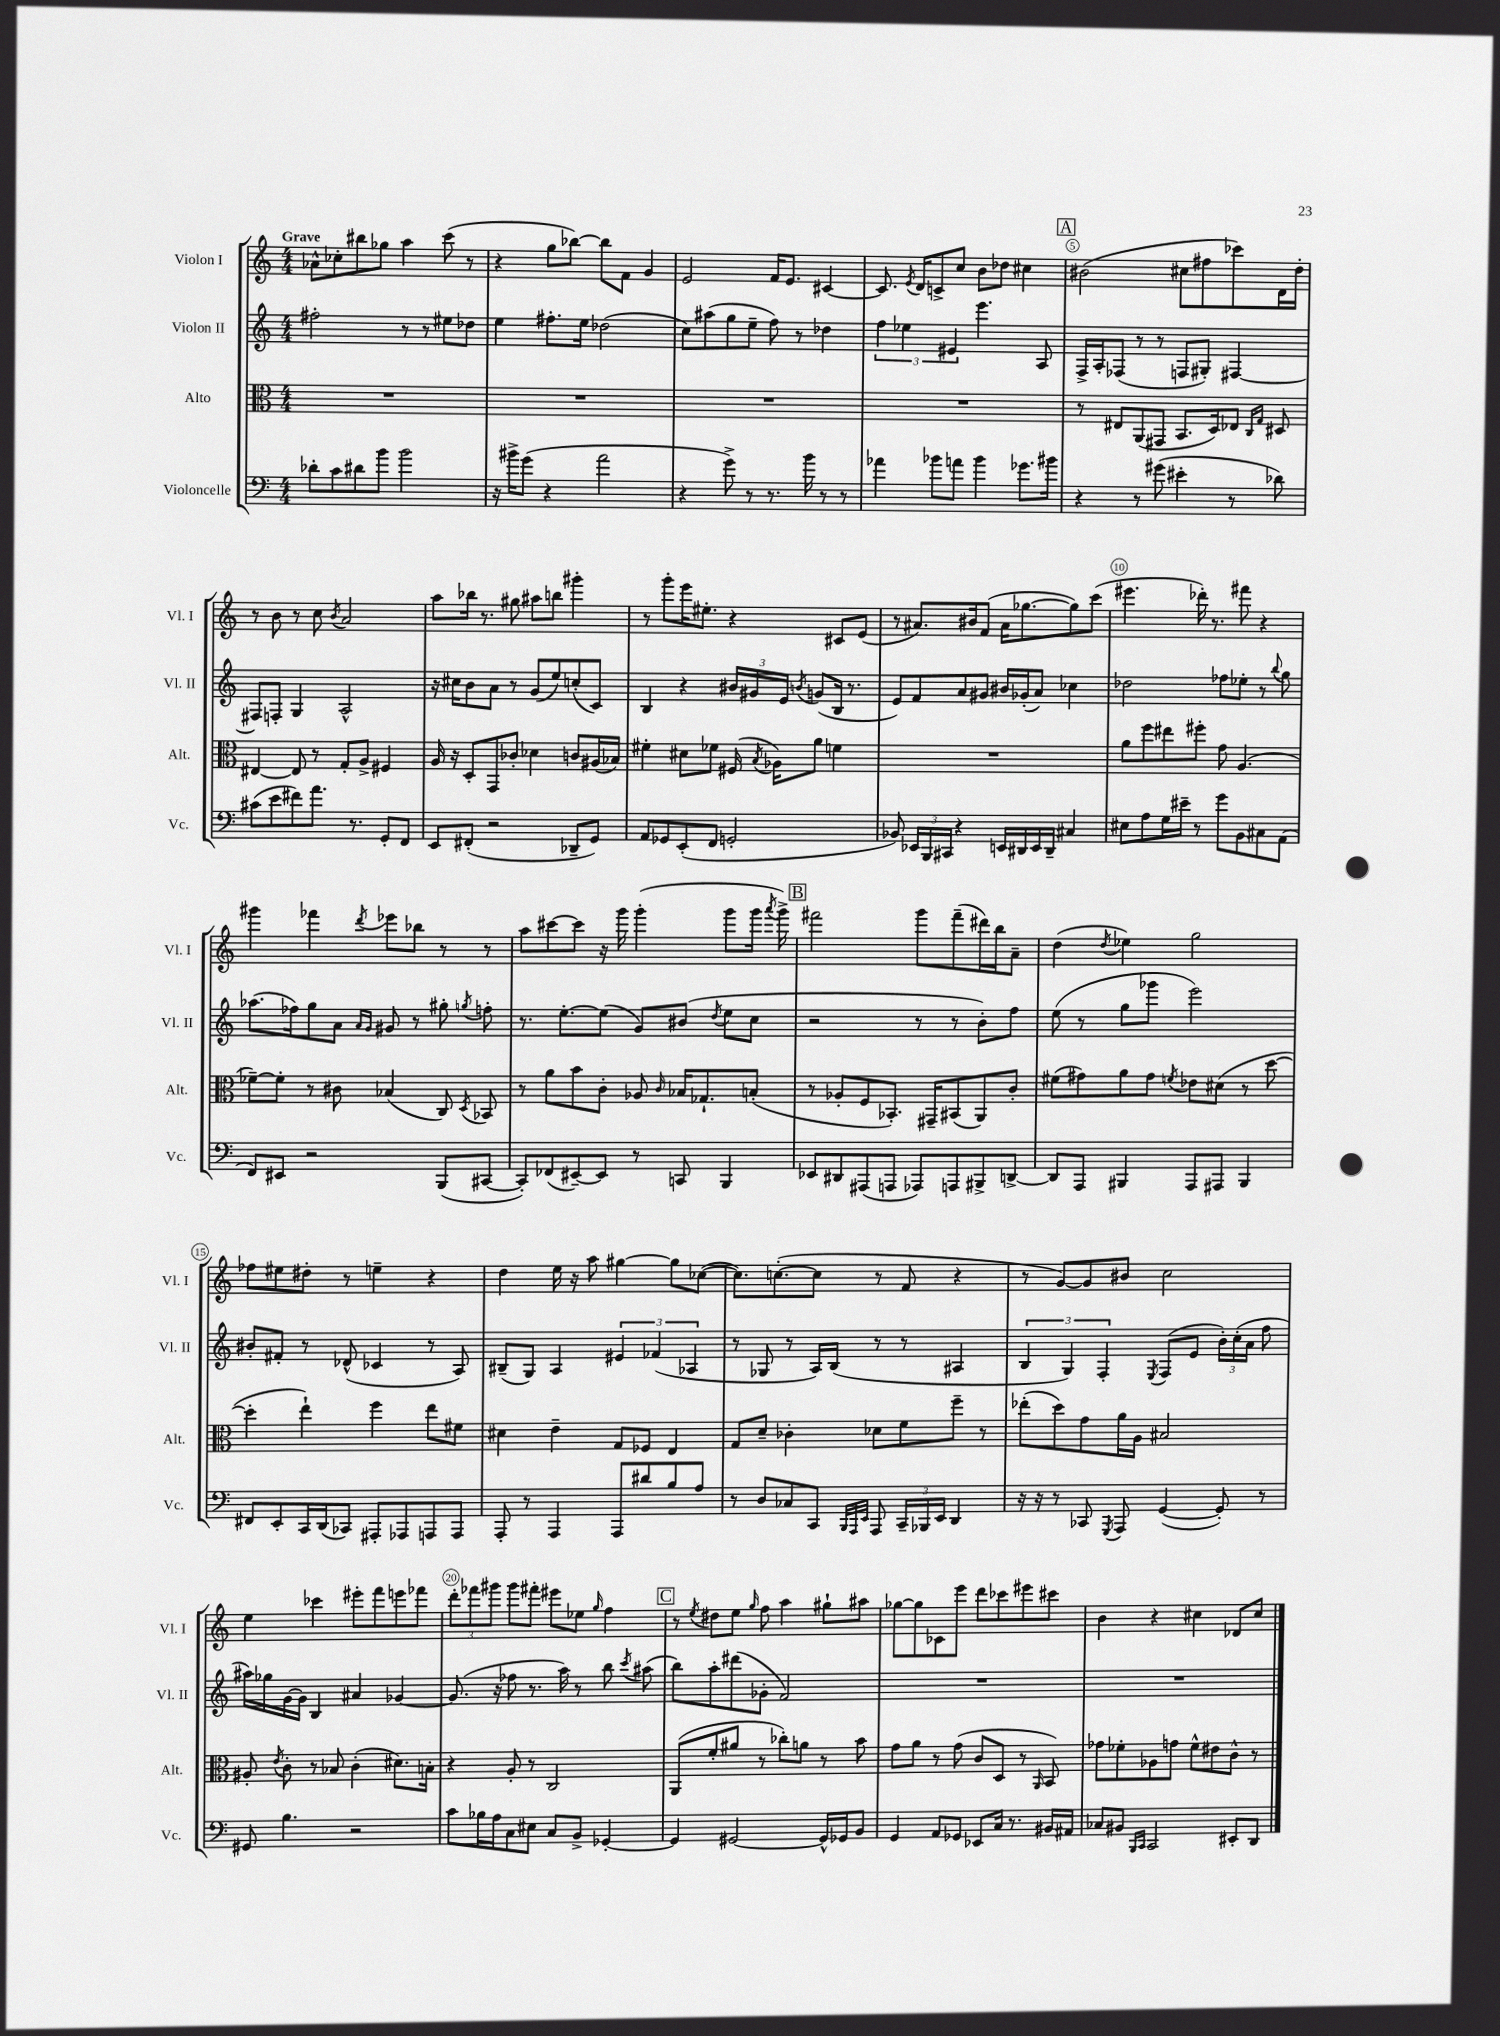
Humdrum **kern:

**kern	**kern	**kern	**kern
*staff4	*staff3	*staff2	*staff1
*clefF4	*clefC3	*clefG2	*clefG2
*k[]	*k[]	*k[]	*k[]
*M4/4	*M4/4	*M4/4	*M4/4
8d-'	1r	2ff#'	8a-^^
8c	.	.	8cc-'
8d#	.	.	8bb#
8b	.	.	8gg-
2b	.	8r	4aa
.	.	8r	.
.	.	8ee#	(8ccc
.	.	8dd-	8r
=	=	=	=
16r	1r	4ee	4r
16b#^	.	.	.
(8g	.	.	.
4r	.	8.ff#'	8gg
.	.	.	[8bb-)
.	.	16ee	.
2a	.	(2dd-	8bb-]
.	.	.	8f
.	.	.	4g
=	=	=	=
4r	1r	8cc)	2e
.	.	(8aa#	.
8g^)	.	8gg	.
8r	.	8ee~	.
8.r	.	8ff)	16f
.	.	.	8.e
.	.	8r	.
16b	.	.	.
8r	.	4dd-	[4c#
8r	.	.	.
=	=	=	=
4a-	1r	6ff	8.c#]
.	.	6ee-	.
.	.	.	8qe
.	.	.	16d
8b-	.	.	8c^
.	.	6e#	.
8a	.	.	8cc
4b-	.	4.eee	8b
.	.	.	8dd-
8.g-	.	.	4cc#
.	.	8A	.
16b#	.	.	.
=	=	=	=
4r	8r	16F^	(2b#
.	.	16A'	.
.	8E#	(8F-	.
8r	(8AA	8r	.
(8g#	8GG#	8r	.
4e#'	8.BB	8F	8cc#
.	.	8G#')	8ff#
.	16D)	.	.
8r	8E-	[4F#	8ccc-)
.	16qqC	.	.
.	16qqG	.	.
8d-)	8D#	.	16d
.	.	.	16dd'
=	=	=	=
(8c#	[4E#	8F#]	8r
8e	.	8F'	8b
8f#)	8E#]	4G	8r
8.a	8r	.	8cc
.	.	.	8qb
.	8G'	2A^^	2a
8.r	.	.	.
.	8A^	.	.
8GG'	4F#	.	.
8FF	.	.	.
=	=	=	=
8EE	16A	16r	8aa
.	16r	16cc#	.
(8FF#'	8D'	8b	16bb-
.	.	.	8.r
2r	8GG	8a	.
.	8c-'	8r	8gg#
.	4d-	(8g	8aa#
.	.	8ee)	8bb
8DD-~	8c	(8cc'	4ggg#'
8GG)	(16A#	8c)	.
.	16B-)	.	.
=	=	=	=
8AA	4f#'	4B	8r
8GG-	.	.	8ggg'
(8EE'	8d#	4r	16eee
.	.	.	8.ee#'
8FF	8f-	.	.
2GG'	(16F#	24b#	4r
.	.	24g#	.
.	8qB	.	.
.	16A-)	.	.
.	.	24e	.
.	.	8qb	.
.	8a	(8g	.
.	4f	16B	8c#
.	.	8.r	.
.	.	.	(8e
=	=	=	=
8BB-)	1r	8e)	8r
24EE-	.	8f	8.a#)
24BBB	.	.	.
24CC#	.	.	.
4r	.	8a	.
.	.	.	16b#
.	.	8g#	(8f
16EE	.	16b#	16a#
16DD#	.	(16g-'	[8.gg-
16EE	.	8a)	.
16DD#~	.	.	.
4C#	.	4cc-	8gg-])
.	.	.	(8ccc
=	=	=	=
8E#	8a	2dd-	4.eee#
8A	8ff	.	.
16G	8ee#	.	.
16e#~	.	.	.
8r	8ff#'	.	16ddd-')
.	.	.	8.r
8g	8g	8ff-	.
8BB	(4.A	8ee-'	8fff#
8C#	.	8r	4r
.	.	8qqbb	.
(8AA	.	8gg	.
=	=	=	=
8FF)	[8f-~)	(8.aa-	4ggg#
8EE#	8f-']	.	.
.	.	16ff-)	.
2r	8r	8gg	4fff-
.	8c#	8a	.
.	.	16qqa	.
.	.	16qqg	8qddd
.	(4B-	8g#	8eee-
.	.	8r	8bb-
(8BBB	8C)	8gg#'	8r
.	8qD	8qgg	.
[8CC#	8BB-	8ff'	8r
=	=	=	=
8CC#'])	8r	8.r	8aa
(8FF-	8a	.	[8ccc#
.	.	[8.ee'	.
[8EE#~)	8b	.	8ccc#]
8EE#]	8c'	(8ee]	16r
.	.	.	16ggg
8r	8A-	8g)	(4ggg'
.	16qqc	.	.
8CC	16B-	(8b#	.
.	8.G-`	.	.
.	.	8qdd	.
4BBB	.	8ee	8ggg
.	(8B'	8cc	16ggg
.	.	.	8qaaa
.	.	.	16ggg^)
=	=	=	=
8EE-	8r	2r	2fff#
8DD#	8A-'	.	.
(8AAA#	8F	.	.
8AAA	8.BB-')	.	.
8AAA-)	.	8r	8ggg
.	16GG#~	.	.
8AAA	(8BB#	8r	(8fff#~
8BBB#^	8AA)	8b')	16ddd#)
.	.	.	16bb
[8DD^	8c'	8ff	8a~
=	=	=	=
8DD]	(8f#	(8ee	(4dd
8AAA	8g#)	8r	.
.	.	.	8qdd
4BBB#	8a	8gg	4ee-)
.	8g#	8ggg-	.
.	8qf	.	.
8AAA	8e-	2eee)	2gg
8AAA#	(8d#	.	.
4BBB#	8r	.	.
.	[8dd	.	.
=	=	=	=
8FF#	4dd']	8b#'	8ff-
8EE'	.	8f#'	8ee#
16CC	4ee`)	8r	8dd#'
(16DD	.	.	.
8CC-)	.	(8d-^^	8r
8AAA#'	4ff	4c-	4ee~
8AAA-	.	.	.
8AAA	8ee	8r	4r
8AAA	8f#	8A)	.
=	=	=	=
8AAA'	4d#	(8B#~	4dd
8r	.	8G)	.
4AAA	4e~	4A	16ee
.	.	.	16r
.	.	.	8aa
8AAA	8G	6e#	[4gg#
8d#	8F-	.	.
.	.	(6f-	.
8B	4E	.	8gg#]
.	.	6A-	.
8A	.	.	([8cc-
=	=	=	=
8r	8G	8r	8.cc-])
8D	8d~	8G-	.
.	.	.	([8.cc'
8C-	4c-'	8r	.
8CC	.	16A)	8cc]
.	.	(16B	.
32qqBBB	.	.	.
32qqAAA	.	.	.
32qqEE	.	.	.
8AAA	8d-	8r	8r
24CC~	8f	8r	8f
24BBB-	.	.	.
24EE	.	.	.
4DD	8ff~	4A#	4r
.	8r	.	.
=	=	=	=
16r	(8ee-'	6B	8r
16r	.	.	.
8r	8dd)	.	[8g)
.	.	6G)	.
8CC-	8g	.	8g]
.	.	6F'	.
8qGGG	.	.	.
8AAA	16a	.	8b#
.	16A	.	.
.	.	8qE	.
([4GG	2B#	(8F	2cc
.	.	8e	.
8GG'])	.	24b')	.
.	.	(24cc'	.
.	.	24a	.
8r	.	8ff	.
=	=	=	=
8GG#	8A#'	16aa#)	4ee
.	.	16gg-	.
.	8qe	.	.
4.B	8c'	[16g	.
.	.	16g]	.
.	8r	4B	4ccc-
.	8B-	.	.
2r	(4c'	4a#	8eee#'
.	.	.	8fff
.	8.d#)	[4g-	8eee
.	.	.	8fff-
.	16B'	.	.
=	=	=	=
8c	4r	(8.g-]	12ddd'
.	.	.	12fff-
16B-	.	.	.
.	.	.	12ggg#
16A	.	16r	.
8C	8A'	8ff-	8ggg#
8E#	8r	8.r	8fff#'
8C	2C	.	8eee#
.	.	16aa)	.
8BB^	.	8r	8ee-
.	.	.	16qqgg
[4GG-'	.	8bb	4ff
.	.	8qccc	.
.	.	(8aa#	.
=	=	=	=
4GG-]	(8AA	8bb)	8r
.	.	.	8qee
.	8f'	8aa'	8dd#
[2GG#	8a#	(8ddd#	8ee
.	.	.	16qqgg
.	8r	8g-'	8ff
.	8cc-')	2f)	4aa
.	8a	.	.
16GG#^^]	8r	.	8gg#`
16GG-	.	.	.
8BB	8b	.	8aa#
=	=	=	=
4GG	8g	1r	[8gg-
.	8a	.	8gg-]
8AA	8r	.	8c-
8GG-	(8g	.	8eee
8EE-	8c	.	8ddd
16C	8D	.	8ccc-
8.r	.	.	.
.	8r	.	8eee#
.	16qqAA	.	.
16BB#	8BB)	.	8ccc#
16AA#	.	.	.
=	=	=	=
8C-	8g-	1r	4b
8BB#	8f-'	.	.
16qqBBB	.	.	.
16qqCC	.	.	.
2CC	8A-	.	4r
.	8g	.	.
.	8f-^^	.	4cc#
.	8e#	.	.
8EE#'	8c^^	.	8d-
8DD	8r	.	8cc#
==	==	==	==
*-	*-	*-	*-
